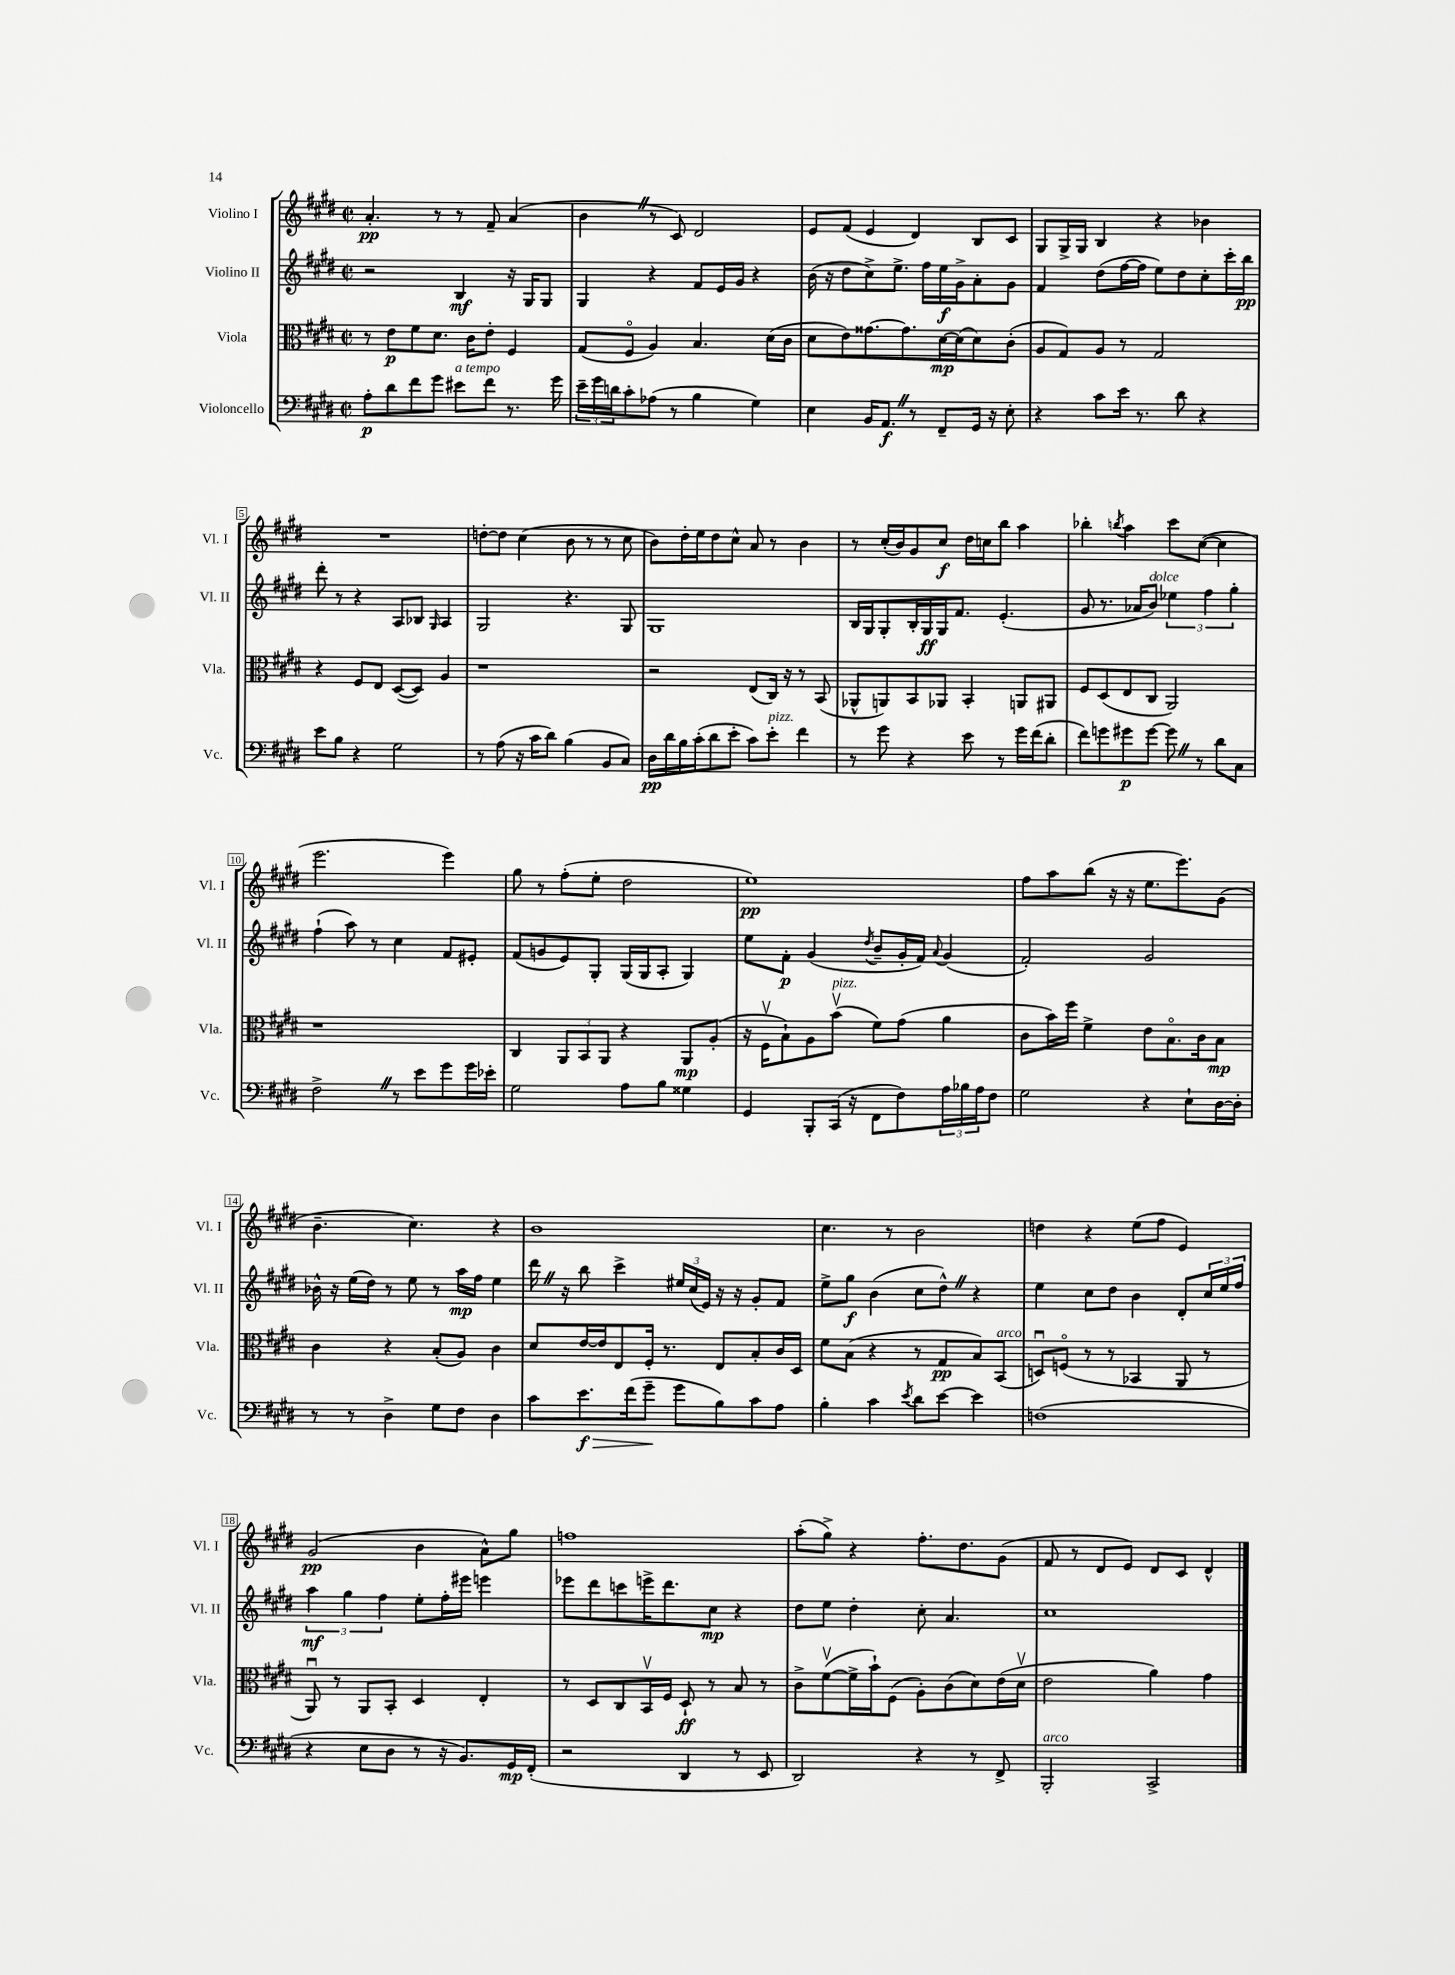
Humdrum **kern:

**kern	**kern	**kern	**kern
*staff4	*staff3	*staff2	*staff1
*clefF4	*clefC3	*clefG2	*clefG2
*k[f#c#g#d#]	*k[f#c#g#d#]	*k[f#c#g#d#]	*k[f#c#g#d#]
*M2/2	*M2/2	*M2/2	*M2/2
*met(c|)	*met(c|)	*met(c|)	*met(c|)
8A'\L	8r	2r	4.a'/
8d#\	8e\L	.	.
8f#\	8f#\	.	.
8g#\J	8.d#\J	.	8r
8e#\L	.	4B/	8r
.	16c#\LK	.	.
8f#\J	8e'\J	.	8f#~/
8.r	4F#/	16r	(4a/
.	.	16G#/LK	.
.	.	8G#/J	.
16g#\	.	.	.
=	=	=	=
24e~\LL	(8G#/L	4G#/	4b\
24g#\	.	.	.
24d\J	.	.	.
8c#'\	8F#o/J	.	.
(8A-\J	4A/)	4r	8r
8r	.	.	8c#/)
4B\	4.B/	8f#/L	2d#/
.	.	16e/L	.
.	.	16g#/JJ	.
4G#\)	.	4r	.
.	(16d#\LL	.	.
.	16c#\JJ	.	.
=	=	=	=
4E\	8d#\L	(16b\	8e/L
.	.	16r	.
.	8e\)	8dd#\L	(8f#/J
16BB/LK	[8.g##\	8cc#^\)	4e/
8.AA/J	.	.	.
.	.	8.ee^\J	.
.	8.g##\]	.	.
8r	.	.	4d#/)
.	.	16ff#\LL	.
8FF#~/L	[16d#\L	16ee\	.
.	(16d#\]J	16g#^\J	.
16GG#/Jk	8d#\)	8a'\	8B/L
16r	.	.	.
8E'\	(8c#'\J	8g#\J	8c#/J
=	=	=	=
4r	8A/L	4f#/	8G#/L
.	8G#/)	.	16G#^/L
.	.	.	16G#/JJ
8c#\L	8A/J	(8dd#\L	4B/
16e\Jk	8r	[16ff#\L	.
8.r	.	16ff#\]JJ	.
.	2G#/	8ee\L)	4r
8d#\	.	8dd#\	.
4r	.	8cc#'\	4b-\
.	.	16ccc#'\L	.
.	.	16bb\JJ	.
=	=	=	=
8e\L	4r	8ddd#'\	1r
8B\J	.	8r	.
4r	8F#/L	4r	.
.	8E/J	.	.
2G#\	([8D#/L	8A/L	.
.	8D#/]J)	8B-/J	.
.	.	16qqG#/	.
.	4A/	4A/	.
=	=	=	=
8r	1r	2G#/	[8dd'\L
(8A\	.	.	8dd\]J
16r	.	.	(4cc#\
16c#\LK	.	.	.
8d#\J)	.	.	.
(4B\	.	4.r	8b\
.	.	.	8r
8BB/L	.	.	8r
8C#/J)	.	8G#/	8cc#\
=	=	=	=
16D#\LL	2r	1G#	8b\L)
16d#\	.	.	.
16B\	.	.	16dd#'\L
(16c#'\J	.	.	16ee\J
8d#\	.	.	8dd#\
8e'\J	.	.	8cc#^^\J
8c#\L)	(8E/L	.	8a/
8e'\J	16C#/Jk)	.	8r
.	16r	.	.
4f#\	8r	.	4b\
.	(8BB/	.	.
=	=	=	=
8r	8AA-^^/L	16B/LL	8r
.	.	16G#/J	.
8g#\	8AA/)	8G#'/	(16cc#'/LL
.	.	.	16b/J)
4r	8BB/	16B'/L	8g#/
.	.	16G#/	.
.	8AA-/J	16G#/J	8cc#/J
.	.	8.f#/J	.
8e\	4BB'/	.	16dd#\LL
.	.	.	16cc\J
8r	.	(4.e'/	8bb\J
16g#\LL	8AA/L	.	4aa\
(16f#\J	.	.	.
8d#'\J	8AA#/J	.	.
=	=	=	=
8f#\L)	8F#/L	8g#/	4bb-'\
8g\	(8D#/	8.r	.
.	.	.	8qbb/
8g#\	8E/	.	4aa\
.	.	16a-/LK	.
[8g#\J	8C#/J	8b/J)	.
8g#\]	2AA/)	6ee-\	8ccc#\L
8r	.	.	([8cc#\J
.	.	6ff#\	.
8d#\L	.	.	4cc#\]
.	.	6gg#'\	.
8C#\J	.	.	.
=	=	=	=
2F#^\	1r	(4ff#`\	2.eee\
.	.	8aa\)	.
.	.	8r	.
8r	.	4cc#\	.
8e\L	.	.	.
8g#\	.	8f#/L	4eee\)
16g#\L	.	8e#'/J	.
16e-'\JJ	.	.	.
=	=	=	=
2G#\	4C#/	(8f#/L	8gg#\
.	.	8g/	8r
.	12AA/L	8e/)	(8ff#'\L
.	12BB/	.	.
.	.	8G#'/J	8ee'\J
.	12AA/J	.	.
8A\L	4r	(16G#/LL	2dd#\
.	.	16G#/J	.
8B\J	.	8A'/J	.
4G##\	8AA/L	4G#/)	.
.	(8A'/J	.	.
=	=	=	=
4GG#/	16r	8ee\L	1ee)
.	16F#v\LK	.	.
.	8B`\)	8f#'\J	.
8BBB'/L	8A\	(4g#/	.
(16CC#/Jk	(8bv\J	.	.
16r	.	.	.
.	.	8qdd#/	.
8FF#\L	8f#\L)	8b~/L	.
8F#\)	(8g#\J	16g#'/L	.
.	.	16f#/JJ)	.
.	.	8qqa/	.
24A\L	4a\	(4g#/	.
24B-\	.	.	.
24A\J	.	.	.
8F#\J	.	.	.
=	=	=	=
2G#\	8c#\L	2f#'/)	8ff#\L
.	16b\L)	.	8aa\
.	16ff#\JJ	.	.
.	4f#^\	.	(8bb\J
.	.	.	16r
.	.	.	16r
4r	8e\L	2g#/	8.ee\L
.	8.Bo\	.	.
.	.	.	8.eee\)
8E`\L	.	.	.
.	16c#\k	.	.
[16D#\L	8B\J	.	(8g#\J
16D#'\]JJ	.	.	.
=	=	=	=
8r	4c#\	16b-^^\	4.b~\
.	.	16r	.
8r	.	(16ee\LL	.
.	.	16dd#\JJ)	.
4D#^\	4r	8r	.
.	.	8ee\	4.cc#\)
8G#\L	(8B'/L	8r	.
8F#\J	8A/J)	16aa\LL	.
.	.	16ff#\JJ	.
4D#\	4c#\	4ee\	4r
=	=	=	=
8c#\L	8d#/L	16ddd#\	1b
.	.	16r	.
8.e\	[16e/L	8bb\	.
.	16e/]J	.	.
.	8E/	4ccc#^\	.
(16f#\k	.	.	.
8g#~\J	16F#'/Jk	.	.
.	8.r	.	.
8g#\L	.	24ee#/LL	.
.	.	(24cc#/	.
.	.	24e/JJ)	.
8B\)	8E/L	16r	.
.	.	16r	.
8c#\	8B'/	8g#'/L	.
8A\J	16c#/L	8f#/J	.
.	16D#/JJ	.	.
=	=	=	=
4B'\	8f#\L	8ee^\L	4.cc#\
.	(8B\J	8gg#\J	.
4c#\	4r	(4b\	.
.	.	.	8r
8qe/	.	.	.
8d#\L	8r	8cc#\L	2b\
[8e\J	8G#/L	8dd#^^\J)	.
4e\]	8B/)	4r	.
.	(8BB/J	.	.
=	=	=	=
(1F	8Du/L)	4ee\	4dd\
.	(8Fo/J	.	.
.	8r	8cc#\L	4r
.	8r	8dd#\J	.
.	4BB-/	4b\	(8ee\L
.	.	.	8ff#\J
.	8AA/	8d#'/L	4e/)
.	8r	24cc#/L	.
.	.	24ee/	.
.	.	24ff#/JJ	.
=	=	=	=
4r	8AAu/)	6aa\	(2g#/
.	8r	.	.
.	.	6gg#\	.
8E\L	8AA/L	.	.
.	.	6ff#\	.
8D#\J	8BB'/J	.	.
8r	4D#/	8ee'\L	4b\
16r	.	16ff#'\L	.
8.BB/L)	.	16eee#\JJ	.
.	4E'/	4eee\	8a^^\L)
16GG#/L	.	.	8gg#\J
(16FF#'/JJ	.	.	.
=	=	=	=
2r	8r	8eee-\L	1ff
.	8D#/L	8ddd#\	.
.	8C#/	8ccc\	.
.	16BBv/L	16eee^\K	.
.	16F#/JJ	8.ddd#\	.
4DD#/	8D#`/	.	.
.	8r	8cc#\J	.
8r	8B/	4r	.
8EE/	8r	.	.
=	=	=	=
2DD#/)	8c#^\L	8dd#\L	(8aa'\L
.	([8f#v\	8ee\J	8gg#^\J)
.	16f#^\]L	4dd#'\	4r
.	16b`\J)	.	.
.	(8F#\J	.	.
4r	8A'\L)	8cc#'\	8.ff#'\L
.	(8c#\	4.a/	.
.	.	.	8.dd#\
8r	8d#\)	.	.
8FF#^/	(16e\L	.	(8g#\J
.	16d#v\JJ	.	.
=	=	=	=
2BBB'/	2e\	1cc#	8f#/
.	.	.	8r
.	.	.	8d#/L
.	.	.	8e/J)
2CC#^/	4a\)	.	8d#/L
.	.	.	8c#/J
.	4g#\	.	4d#^^/
==	==	==	==
*-	*-	*-	*-
